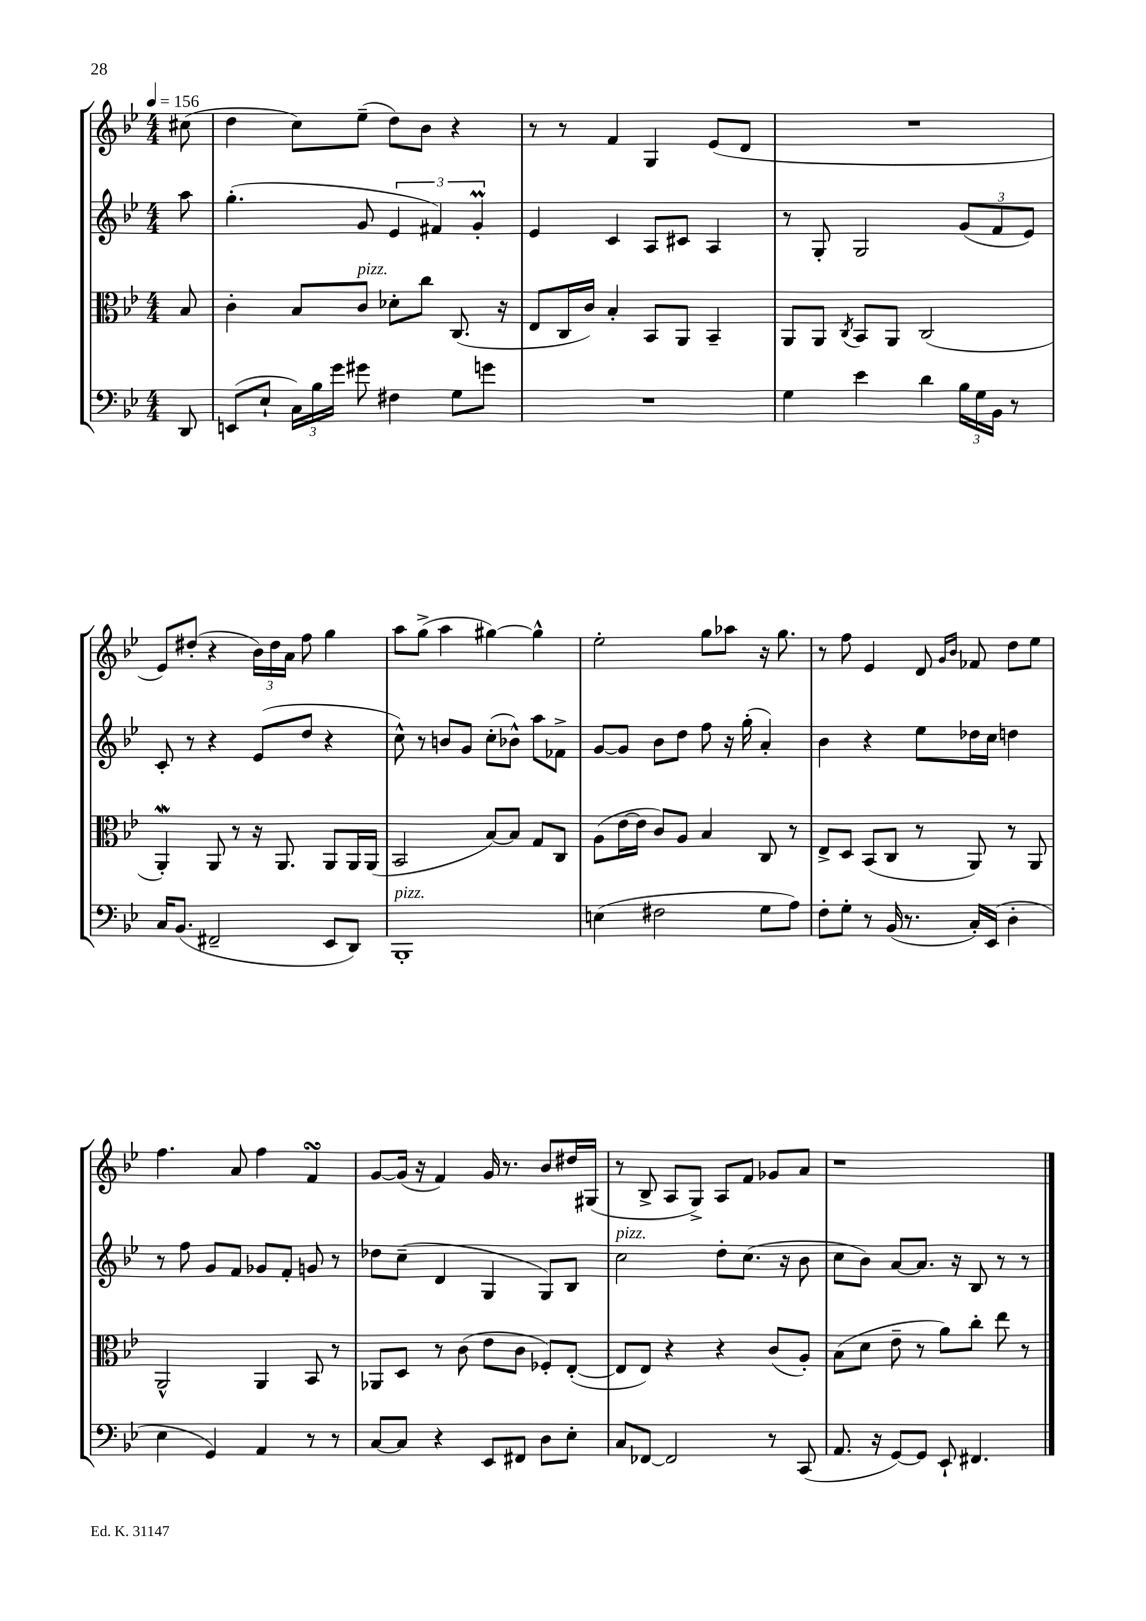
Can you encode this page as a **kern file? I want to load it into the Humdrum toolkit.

**kern	**kern	**kern	**kern
*part4	*part3	*part2	*part1
*staff4	*staff3	*staff2	*staff1
*clefF4	*clefC3	*clefG2	*clefG2
*k[b-e-]	*k[b-e-]	*k[b-e-]	*k[b-e-]
*M4/4	*M4/4	*M4/4	*M4/4
*MM156	*MM156	*MM156	*MM156
=	=	=	=
8DD/	8B-/	8aa\	(8cc#X\
=1	=1	=1	=1
(8EEn/L	4c'\	(4.gg'\	4dd\
8E-`/J	.	.	.
24C\LL)	8B-/L	.	8cc\L)
24B-\	.	.	.
24g\JJ	.	.	.
!	!LO:TX:a:i:t=pizz.	!	!
8g#X\	8c/J	8g/	(8ee-~\J
4F#X\	8d-X'\L	6e-/	8dd\L)
.	8cc\J	.	8b-\J
.	.	6f#X/)	.
8G\L	(8.C/	.	4r
.	.	6gM'/	.
8gn\J	.	.	.
.	16r	.	.
=2	=2	=2	=2
1r	8E-/L	4e-/	8r
.	16C/L	.	8r
.	16c/JJ)	.	.
.	4B-'/	4c/	4f/
.	8BB-/L	8A/L	4G/
.	8AA/J	8c#X/J	.
.	4BB-~/	4A/	(8e-/L
.	.	.	8d/J
=3	=3	=3	=3
4G\	8AA/L	8r	1r
.	8AA/J	8G'/	.
.	8qC/	.	.
4e-\	8BB-/L	2G/	.
.	8AA/J	.	.
4d\	(2C/	.	.
24B-\LL	.	(12g/L	.
24G\	.	.	.
24BB-\JJ	.	12f/	.
8r	.	.	.
.	.	12e-/J)	.
!!LO:LB:g=z
=4	=4	=4	=4
16C/KL	4AAW'/)	8c'/	8e-/L)
(8.BB-/J	.	.	.
.	.	8r	(8dd#X'/J
2FF#X~/	8AA/	4r	4r
.	8r	.	.
.	16r	(8e-/L	24b-\LL)
.	.	.	24dd#\
.	8.AA/	.	.
.	.	.	24a\JJ
.	.	8dd/J	8ff\
8EE-/L	8AA/L	4r	4gg\
8DD/J)	16AA/L	.	.
.	(16AA/JJ	.	.
=5	=5	=5	=5
!LO:TX:a:i:t=pizz.	!	!	!
1BBB-'	2BB-/	8cc^^\)	8aa\L
.	.	8r	(8gg^\J
.	.	8bn/L	4aa\
.	.	8g/J	.
.	[8B-/L)	(8cc'\L	[4gg#X\)
.	8B-/J]	8b-X^^\J)	.
.	8G/L	8aa\L	4gg#^^\]
.	8C/J	8f-X^\J	.
=6	=6	=6	=6
(4En\	(8A\L	[8g/L	2ee-'\
.	[16e-\L	8g/J]	.
.	16e-\JJ]	.	.
2F#X\	8c/L)	8b-\L	.
.	8A/J	8dd\J	.
.	4B-/	8ff\	8gg\L
.	.	16r	8aa-X\J
.	.	(16gg'\	.
8G\L	8C/	4a'/)	16r
.	.	.	8.gg\
8A\J)	8r	.	.
=7	=7	=7	=7
8F'\L	8E-^/L	4b-\	8r
8G'\J	8D/J	.	8ff\
8r	(8BB-/L	4r	4e-/
(16BB-/	8C/J	.	.
8.r	.	.	.
.	8r	8ee-\L	8d/
.	.	.	16qqg/LL
.	.	.	16qqb-/JJ
16C'/LL)	8AA/)	16dd-X\L	8f-X/
(16EE-/JJ	.	16cc\JJ	.
4D'\	8r	4ddn\	8dd\L
.	8AA/	.	8ee-\J
!!LO:LB:g=z
=8	=8	=8	=8
4E-\	2AA^^/	8r	4.ff\
.	.	8ff\	.
4GG/)	.	8g/L	.
.	.	8f/J	8a/
4AA/	4AA/	8g-X/L	4ff\
.	.	8f'/J	.
8r	8BB-/	8gn/	4fsSSS/
8r	8r	8r	.
=9	=9	=9	=9
[8C/L	8AA-X/L	8dd-X\L	[8g/L
8C/J]	8D/J	(8cc~\J	(16g/Jk]
.	.	.	16r
4r	8r	4d/	4f/)
.	(8c\	.	.
8EE-/L	8e-\L	4G/	16g/
.	.	.	8.r
8FF#X/J	8c\J	.	.
8D\L	8F-X'/L)	8G/L)	8b-/L
8E-'\J	([8E-'/J	8B-/J	16dd#X/L
.	.	.	(16G#X/JJ
=10	=10	=10	=10
!	!	!LO:TX:a:i:t=pizz.	!
8C/L	8E-/L]	2cc\	8r
[8FF-X/J	8E-/J)	.	8B-^/
2FF-/]	4r	.	8A/L
.	.	.	8G^/J)
.	4r	8dd'\L	8A/L
.	.	(8.cc\J	8f/J
8r	(8c/L	.	8g-X/L
.	.	16r	.
(8CC/	8A'/J)	8b-\	8a/J
=11	=11	=11	=11
8.AA/	(8B-\L	8cc\L	1r
.	8d\J	8b-\J)	.
16r	.	.	.
[8GG/L)	8e-~\	[8a/L	.
8GG/J]	8r	8.a/J]	.
8EE-`/	8a\L)	.	.
.	.	16r	.
4.FF#X/	8cc'\J	8B-/	.
.	8ee-\	8r	.
.	8r	8r	.
==	==	==	==
*-	*-	*-	*-
